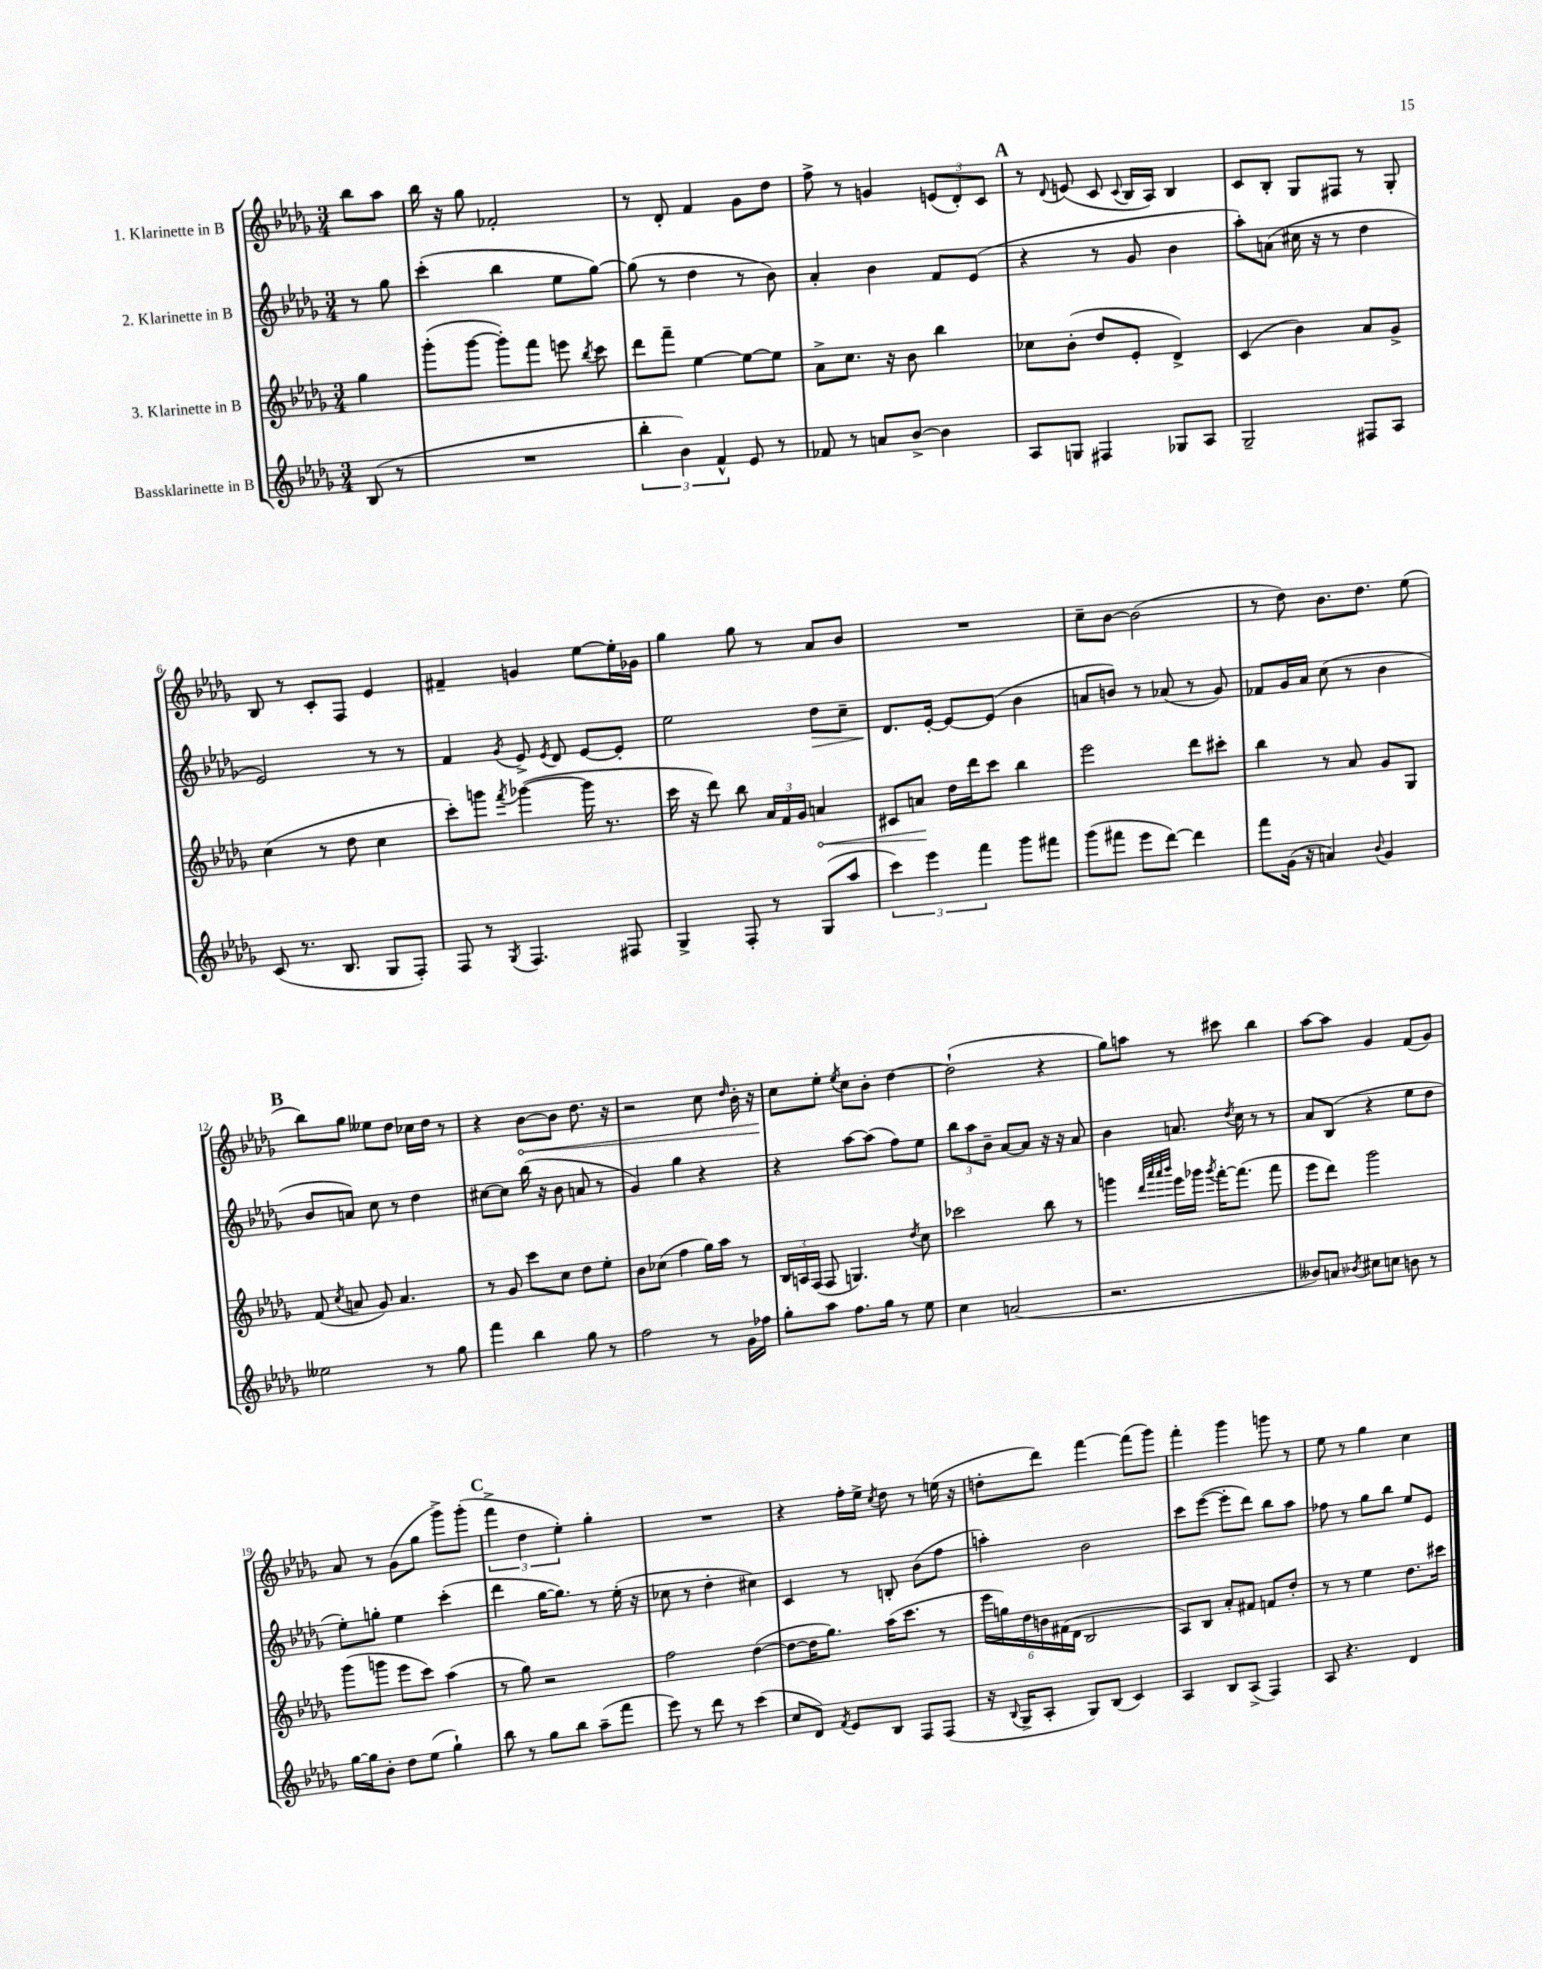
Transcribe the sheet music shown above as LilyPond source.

<<
\new StaffGroup <<
\new Staff = "s0" \with { instrumentName = "1. Klarinette in B" } {
    \clef treble \key des \major \numericTimeSignature \time 3/4 \partial 4
    \autoBeamOff bes''8[ aes''8] |
    bes''16 r16 ges''8 fes'2-. |
    r8 des'8-. f'4 ges'8[ des''8] |
    f''8-> r8 g'4 \tuplet 3/2 { e'8[( des'8-.) c'8] } |
    \mark \markup { \bold "A" } r8 \appoggiatura { des'8 } e'8( c'8 \appoggiatura { c'8 } bes16[ aes16]) bes4 |
    c'8[ bes8]-. ges8[ fis8] r8 ges8-. |
    bes8 r8 c'8[-. f8] ees'4 |
    fis'4-- g'4 ees''8[~ ees''16-. ges'16] |
    ges''4 ges''8 r8 aes'8[ bes'8] |
    R2. |
    c''8[-- bes'8]~ bes'2( |
    r8 des''8) bes'8.[ des''8.] ees''8( |
    \mark \markup { \bold "B" } bes''8[) ges''8] eeses''8[ des''8] ces''16[ des''16] r8 |
    r4 \once \override Hairpin.circled-tip = ##t bes'8[~\< bes'8] des''8. r16 |
    r2 c''8 \grace { des''16 } bes'16-. r16 |
    c''8[\! ees''8]-. \acciaccatura { ees''8 } c''8[ bes'8]-. des''4~ |
    des''2-!( r4 |
    ges''8[) a''8] r8 cis'''8 bes''4 |
    aes''8[~ aes''8] ges'4 f'8[( ges'8]) |
    aes'8 r8 ges'8[( ges''8] ges'''8[->) ges'''8]-.( |
    \mark \markup { \bold "C" } \tuplet 3/2 { f'''4-> des''4 ees''4-.) } ges''4-. |
    R2. |
    r4 f''16[-. ees''16]-> \acciaccatura { c''8 } des''8 r8 e''16( r16 |
    d''8[-. des'''8]) f'''4~ f'''8[( ges'''8]) |
    f'''4-. ges'''4 g'''8 r8 |
    ees''8 r8 ges''4 c''4 \bar "|." |
}
\new Staff = "s1" \with { instrumentName = "2. Klarinette in B" } {
    \clef treble \key des \major \numericTimeSignature \time 3/4 \partial 4
    \autoBeamOff r8 ges''8 |
    c'''4-.( bes''4 ees''8[ ges''8]~) |
    ges''8( r8 des''4 r8 bes'8) |
    aes'4-. bes'4 f'8[ ees'8]( |
    \mark \markup { \bold "A" } r4 r8 ges'8 bes'4 |
    aes''8[-.) a'8]( cis''16 r16 r8 des''4 |
    ees'2) r8 r8 |
    f'4 \acciaccatura { ges'8 } ees'8-> \acciaccatura { ees'8 } des'8 ees'8[~ ees'8]-. |
    ees''2 des''8[\> c''8]-- |
    des'8.[\! ees'16]~-. ees'8[~ ees'8]( bes'4 |
    a'8[ b'8]) r8 aes'8( r8 ges'8) |
    fes'8[ ges'16 aes'16] c''8( r8 bes'4 |
    \mark \markup { \bold "B" } bes'8[ a'8]) c''8 r8 des''4 |
    cis''8[~ cis''8] bes''16( r16 bes'8 a'8 r8 |
    ges'4) ges''4 r4 |
    r4 aes''8[~ aes''8]( f''8[) ees''8] |
    \tuplet 3/2 { bes''8[ aes''8 bes'8]-- } aes'8[~ aes'8] r16 r16 aes'8 |
    bes'4 a'8. \acciaccatura { des''8 } c''16 r8 r8 |
    aes'8[ bes8]( r4 ees''8[ des''8] |
    ees''8[-.) g''8]-. ees''4 c'''4-.( |
    \mark \markup { \bold "C" } des'''4 ges''16[~ ges''8.]) r8 ees''16-.( r16 |
    ces''8 r8 des''4-. cis''4) |
    c'4 r8 b8-. bes'8[( f''8] |
    a''4-.) bes'2 |
    c'''8[ ees'''8]~( ees'''8[-. des'''8]) bes''8[ aes''8] |
    fes''8 r8 ges''8[ bes''8] ees''8[ ees'8] \bar "|." |
}
\new Staff = "s2" \with { instrumentName = "3. Klarinette in B" } {
    \clef treble \key des \major \numericTimeSignature \time 3/4 \partial 4
    \autoBeamOff ges''4 |
    ges'''8[-.( ges'''8]~ ges'''8[-.) f'''8] e'''8 \acciaccatura { bes''8 } c'''8 |
    des'''8[ f'''8]-- ees''4~ ees''8[~ ees''8] |
    aes'8[-> c''8.] r16 bes'8 bes''4 |
    \mark \markup { \bold "A" } ces''8[ bes'8]-.( des''8[ ees'8]-. des'4->) |
    c'4( bes'4) aes'8[ ges'8]-> |
    c''4( r8 des''8 c''4 |
    c'''8[-.) g'''8] \acciaccatura { f'''8 } ges'''4~( ges'''16 r8. |
    c'''16 r16 des'''8) bes''8 \tuplet 3/2 { aes'16[ f'16 ges'16] } \once \override Hairpin.circled-tip = ##t a'4\< |
    cis'8[ a'8]\! des''16[ des'''16 c'''8] bes''4 |
    ees'''2 des'''8[ cis'''8]-. |
    bes''4 r8 aes'8 ges'8[ ges8] |
    \mark \markup { \bold "B" } f'8( \acciaccatura { c''8 } a'8 ges'8) a'4. |
    r8 ges'8 c'''8[ c''8] des''8[ ees''8]-. |
    bes'8[ ces''8]( f''4 ges''16[) aes''16] r8 |
    \tuplet 3/2 { bes16[ a16 f16]( } f8 g4.) \acciaccatura { des''8 } c''8 |
    ces'''2 bes''8 r8 |
    g'''4 \grace { des'''32[ aes'''32 aes'''32 bes'''32] } ees'''16[ ges'''16] \acciaccatura { ges'''8 } f'''16[~-. f'''8.]( f'''8 |
    ees'''8[ des'''8]) ges'''2 |
    ges'''8[( g'''8] ees'''8[ c'''8]) aes''4( |
    \mark \markup { \bold "C" } r8 ges''8) r2 |
    f''2 des''4~( |
    des''8[~ des''16 ges''8.]) aes''16[( c'''8.] r8 |
    \tuplet 6/4 { ees'''16[ g''16) des''16 b'16 fis'16( des'16] } bes2 |
    aes8[) bes8] aes'8[-. fis'8] f'8[ des''8]-. |
    r8 r8 ees''4 des''8.[ cis'''16] \bar "|." |
}
\new Staff = "s3" \with { instrumentName = "Bassklarinette in B" } {
    \clef treble \key des \major \numericTimeSignature \time 3/4 \partial 4
    \autoBeamOff bes8( r8 |
    R2. |
    \tuplet 3/2 { bes''4-. bes'4) f'4-^ } ees'8 r8 |
    fes'8 r8 a'8[ bes'8]~-> bes'4 |
    \mark \markup { \bold "A" } aes8[ g8] fis4 ges8[ aes8] |
    ges2-- fis8[ aes8] |
    c'8( r8. bes8. ges8[ f8]-.) |
    f8 r8 \acciaccatura { ges8 } f4. fis8 |
    ges4-> f8-. r8 ges8[( aes''8] |
    \tuplet 3/2 { c'''4) ees'''4 f'''4 } ges'''8[ fis'''8] |
    ges'''8[( fis'''8] ees'''8[ des'''8]~) des'''4 |
    f'''8[ ges'16]( r16 a'4) \appoggiatura { bes'8 } ges'4 |
    \mark \markup { \bold "B" } eeses''2 r8 ges''8 |
    f'''4 bes''4 ges''8 r8 |
    f''2 r8 ges'16[ fes''16] |
    ges''8[-. aes''8] f''8.[ ges''16] r8 ees''8 |
    c''4 a'2( |
    r2. |
    beses'8[) a'8] \acciaccatura { bes'8 } cis''8[ c''8] b'8 r8 |
    ges''16[~ ges''16 bes'8]-. des''8[ ees''8]( ges''4-!) |
    \mark \markup { \bold "C" } bes''8 r8 ges''8[ bes''8] aes''8[--( f'''8] |
    ees'''8) r8 des'''8 r8 c'''4( |
    c''8[ des'8]) \acciaccatura { f'8 } ees'8[ bes8] f8[ f8]( |
    r16 \appoggiatura { bes8 } ges16[-> aes8]-. ges8[) bes8]( c'4) |
    aes4 bes8[ aes8]->( f4) |
    aes8 r4. des'4 \bar "|." |
}
>>
>>
